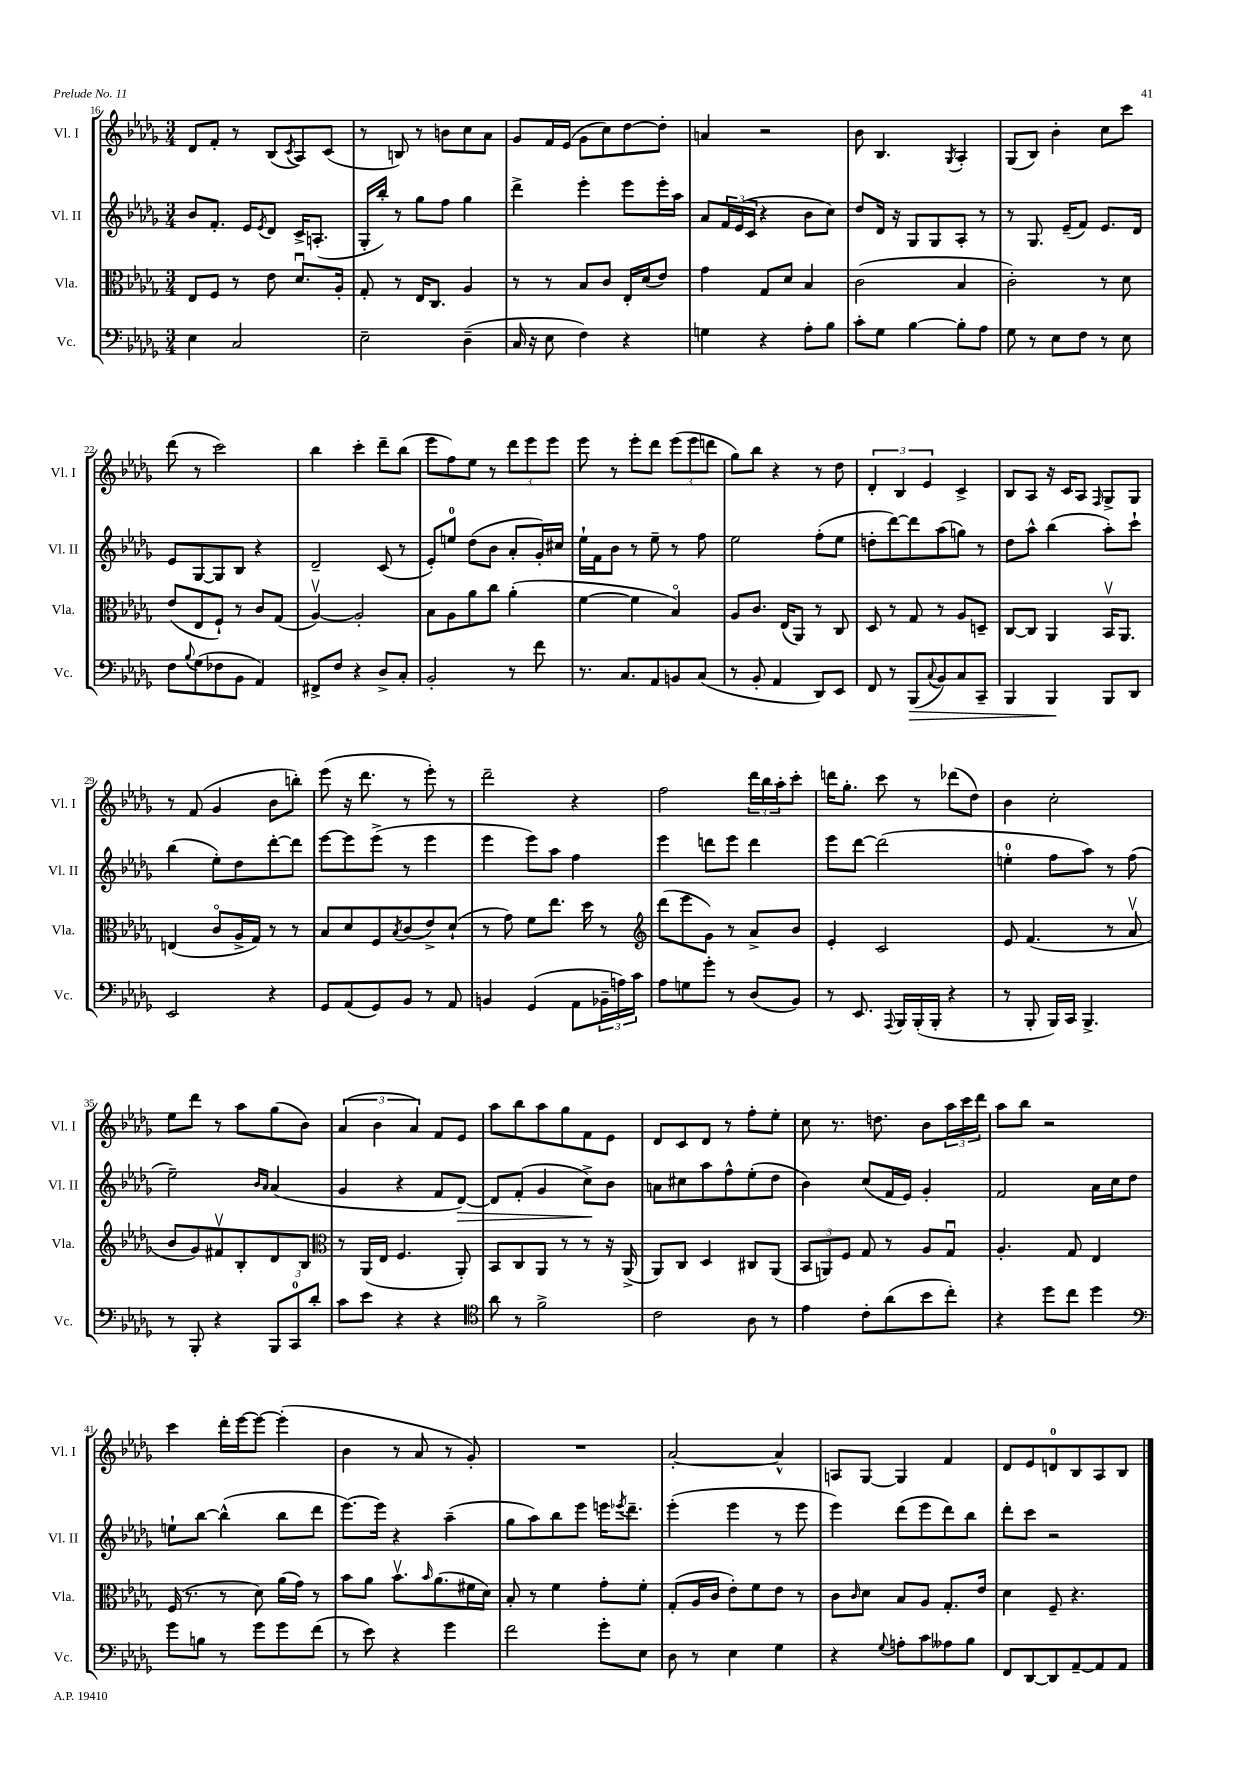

**kern	**kern	**kern	**kern
*staff4	*staff3	*staff2	*staff1
*clefF4	*clefC3	*clefG2	*clefG2
*k[b-e-a-d-g-]	*k[b-e-a-d-g-]	*k[b-e-a-d-g-]	*k[b-e-a-d-g-]
*M3/4	*M3/4	*M3/4	*M3/4
4E-\	8E-/L	8b-/L	8d-/L
.	8F/J	8.f'/J	8f'/J
2C/	8r	.	8r
.	.	16e-/LK	.
.	.	8qe-/	.
.	8e-\	8d-/J	(8B-/L
.	.	.	8qc/
.	8.d-u/L	16c^/LK	8A-/)
.	.	(8.A'/J	.
.	.	.	(8c/J
.	16A-'/Jk	.	.
=	=	=	=
2E-~\	8G-'/	16G-'/LL	8r
.	.	16bb-'/JJ)	.
.	8r	8r	8B/)
.	16E-/LK	8gg-\L	8r
.	8.C/J	.	.
.	.	8ff\J	8b\L
(4D-~\	4A-/	4gg-\	8cc\
.	.	.	8a-\J
=	=	=	=
16C/	8r	4ddd-^\	8g-/L
16r	.	.	.
8E-\	8r	.	16f/L
.	.	.	(16e-/JJ
4F\)	8B-/L	4eee-'\	8g-\L
.	8c/J	.	8cc\)
4r	16E-'/LL	8eee-\L	[8dd-\
.	(16d-/J	.	.
.	8e-/J)	16eee-'\L	8dd-'\]J
.	.	16aa-\JJ	.
=	=	=	=
4G\	4g-\	8a-/L	4a/
.	.	24f/L	.
.	.	(24e-/	.
.	.	24c/JJ	.
4r	8G-/L	4r	2r
.	8d-/J	.	.
8A-'\L	4B-/	8b-\L	.
8B-\J	.	8cc\J)	.
=	=	=	=
8c'\L	(2c\	8dd-/L	8b-\
8G-\J	.	16d-/Jk	4.B-/
.	.	16r	.
[4B-\	.	8G-/L	.
.	.	8G-/	.
.	.	.	8qG-/
8B-'\]L	4B-/	8A-'/J	4A-'/
8A-\J	.	8r	.
=	=	=	=
8G-\	2c'\)	8r	(8G-/L
8r	.	8.G-/	8B-/J)
8E-\L	.	.	4b-'\
.	.	(16e-~/LK	.
8F\J	.	8f/J)	.
8r	8r	8.e-/L	8cc\L
8E-\	8d-\	.	8ccc\J
.	.	16d-/Jk	.
=	=	=	=
8F\L	(8e-/L	8e-/L	(8ddd-\
8qqB-/	.	.	.
(8G-\	8E-/	[8G-/	8r
8F-\	8F`/J)	8G-/]	2ccc\)
8BB-\J	8r	8B-/J	.
4AA-/)	8c/L	4r	.
.	(8G-/J	.	.
=	=	=	=
8FF#^/L	[4A-v/)	2d-~/	4bb-\
8F/J	.	.	.
4r	2A-'/]	.	4ccc'\
8D-^/L	.	(8c/	8ddd-~\L
8C'/J	.	8r	(8bb-\J
=	=	=	=
2BB-'/	8B-\L	8e-'/L)	8eee-\L
.	8A-\	8ee/J	8ff\)
.	8a-\	(8dd-\L	8ee-\J
.	8cc\J	8b-\J	8r
8r	(4a-'\	8a-'/L	12ddd-\L
.	.	.	12eee-\
8f\	.	16g-'/L)	.
.	.	.	12eee-\J
.	.	16cc#/JJ	.
=	=	=	=
8.r	[4f\	16ee-`\LL	8eee-\
.	.	16f\J	.
.	.	8b-\J	8r
8.C/L	.	.	.
.	4f\]	8r	8eee-'\L
8AA-/	.	8ee-~\	8ddd-\J
8BB/	4B-o/)	8r	(12eee-\L
.	.	.	12eee-\
(8C/J	.	8ff\	.
.	.	.	12ddd\J
=	=	=	=
8r	8A-/L	2ee-\	8gg-\L)
8BB-'/	8.c/J	.	8bb-\J
4AA-/	.	.	4r
.	(16E-/LK	.	.
.	8AA-/J)	.	.
8DD-/L)	8r	(8ff'\L	8r
8EE-/J	8C/	8ee-\J	8dd-\
=	=	=	=
8FF/	8D-/	8dd'\L	6d-'/
8r	8r	[8ddd-\)	.
.	.	.	6B-/
(8BBB-/L	8G-/	8ddd-\]	.
.	.	.	6e-/
8qqC/	.	.	.
8BB-/)	8r	(8aa-\	.
8C/	8A-/L	8gg\J)	4c^/
8CC~/J	8D~/J	8r	.
=	=	=	=
4BBB-/	[8C/L	8dd-\L	8B-/L
.	8C/]J	8aa-^^\J	8A-/J
4BBB-/	4AA-/	(4bb-\	16r
.	.	.	16c/LK
.	.	.	8A-/J
.	.	.	16qqF/
8BBB-/L	16BB-v/LK	8aa-'\L)	8G-^/L
.	8.AA-/J	.	.
8DD-/J	.	8ccc`\J	8G-/J
=	=	=	=
2EE-/	(4E/	(4bb-\	8r
.	.	.	(8f/
.	8co/L	8ee-'\L)	4g-/
.	16A-^/L	8dd-\	.
.	16G-/JJ)	.	.
4r	8r	[8ddd-'\	8b-\L
.	8r	8ddd-\]J	8bb'\J)
=	=	=	=
8GG-/L	8B-/L	[8eee-\L	(8eee-\
(8AA-/	8d-/	8eee-\]	16r
.	.	.	8.ddd-\
8GG-/)	8F/	(8eee-^\J	.
.	8qB-/	.	.
8BB-/J	(8c/	8r	8r
8r	8e-^/)	4eee-\	8eee-'\)
8AA-/	(8d-`/J	.	8r
=	=	=	=
4BB/	8r	4eee-\	2ddd-~\
.	8g-\)	.	.
(4GG-/	8f\L	8eee-\L)	.
.	8.ee-\J	8aa-\J	.
8AA-\L	.	4ff\	4r
.	16dd-\	.	.
24BB-~\L	8r	.	.
24A\)	.	.	.
24c\JJ	.	.	.
=	=	=	=
*	*clefG2	*	*
8A-\L	(8ddd-\L	4eee-\	2ff\
8G\	8eee-\	.	.
8g-'\J	8g-\J)	8ddd\L	.
8r	8r	8eee-\J	.
(8D-/L	8a-^/L	4ddd\	24ddd-\LL
.	.	.	24bb-\
.	.	.	24aa-'\J
8BB-/J)	8b-/J	.	8ccc'\J
=	=	=	=
8r	4e-'/	8eee-\L	16ddd\LK
.	.	.	8.gg-'\J
8.EE-/	.	[8ddd-\J	.
.	2c/	(2ddd-\]	8ccc\
8qqAAA-/	.	.	.
16BBB-/LL	.	.	.
(16BBB-'/	.	.	8r
16BBB-'/JJ	.	.	.
4r	.	.	(8ddd-\L
.	.	.	8dd-\J)
=	=	=	=
8r	8e-/	4ee'\	4b-\
8BBB-'/	(4.f/	.	.
16BBB-/LL)	.	8ff\L	2cc'\
16CC/JJ	.	.	.
4.BBB-^/	.	8aa-\J)	.
.	8r	8r	.
.	8a-v/	(8ff\	.
=	=	=	=
8r	8b-/L	2ee-~\)	8ee-\L
8BBB-'/	8g-/)	.	8ddd-\J
4r	8f#v/	.	8r
.	8B-'/	.	8aa-\L
.	.	16qqb-/LL	.
.	.	16qqa-/JJ	.
12BBB-/L	8d-/	(4a-/	(8gg-\
12CC/	.	.	.
.	8B-/J	.	8b-\J)
12d-'/J	.	.	.
=	=	=	=
*	*clefC3	*	*
8c\L	8r	4g-/	(6a-/
8e-\J	(16AA-/LL	.	.
.	.	.	6b-\
.	16E-/JJ	.	.
4r	4.F/	4r	.
.	.	.	6a-/)
4r	.	8f/L	8f/L
.	8AA-'/)	[8d-/J)	8e-/J
=	=	=	=
*clefC4	*	*	*
8a-\	8BB-/L	8d-/]L	8aa-\L
8r	8C/	(8f'/J	8bb-\
2f^\	8AA-/J	4g-/	8aa-\
.	8r	.	8gg-\
.	8r	8cc^\L)	8f\
.	16r	8b-\J	8e-\J
.	(16AA-^/	.	.
=	=	=	=
2c\	8AA-/L)	8a\L	8d-/L
.	8C/J	8cc#\	8c/
.	4D-/	8aa-\	8d-/J
.	.	8ff^^\	8r
8A-\	8C#/L	(8ee-'\	8ff'\L
8r	(8AA-/J	8dd-\J	8ee-'\J
=	=	=	=
4e-\	12BB-/L	4b-\)	8cc\
.	12AA/)	.	.
.	.	.	8.r
.	12F/J	.	.
8c'\L	8G-/	(8cc/L	.
.	.	.	8.dd\
(8a-\	8r	16f/L	.
.	.	16e-/JJ)	.
8b-\	8A-/L	4g-'/	8b-\L
8cc'\J)	8G-u/J	.	24aa-\L
.	.	.	24ccc\
.	.	.	24ddd-\JJ
=	=	=	=
4r	4.A-'/	2f/	8aa-\L
.	.	.	8bb-\J
8dd-\L	.	.	2r
8cc\J	8G-/	.	.
4dd-\	4E-/	16a-\LL	.
.	.	16cc\J	.
.	.	8dd-\J	.
=	=	=	=
*clefF4	*	*	*
8g-\L	(16F/	8ee`\L	4ccc\
.	8.r	.	.
8B\J	.	[8bb-\J	.
8r	8r	(4bb-^^\]	16ddd-'\LL
.	.	.	[16eee-\J
8g-\L	8d-\)	.	8eee-\_J
8g-\	(16a-\LL	8bb-\L	(4eee-'\]
.	16g-\JJ)	.	.
(8f\J	8r	8ddd-\J	.
=	=	=	=
8r	8b-\L	[8.eee-\L)	4b-\
8e-\)	8a-\J	.	.
.	.	16eee-\]Jk	.
4r	8.b-v\L	4r	8r
.	.	.	8a-/
.	16qqb-/	.	.
.	(8.a-\	.	.
4g-\	.	(4aa-~\	8r
.	16f#\L	.	8g-'/)
.	16d-\JJ)	.	.
=	=	=	=
2f\	8B-'/	8gg-\L	2.r
.	8r	8aa-\)	.
.	4f\	8bb-\	.
.	.	8eee-\J	.
8g-'\L	8g-'\L	16eee\LK	.
.	.	8qeee-/	.
.	.	8.ddd-~\J	.
8E-\J	8f'\J	.	.
=	=	=	=
8D-\	(8G-'/L	(4eee-'\	[2a-'/
8r	16A-/L	.	.
.	16c/JJ	.	.
4E-\	8e-'\L)	4eee-\	.
.	8f\	.	.
4G-\	8e-\J	8r	4a-^^/]
.	8r	8eee-\	.
=	=	=	=
4r	8c\L	4eee-\)	8A/L
.	16qqc/	.	.
.	8d-\J	.	[8G-/J
8qqG-/	.	.	.
8A'\L	8B-/L	(8ddd-\L	4G-/]
8c\	8A-/J	8eee-\	.
8A--\	8.G-'/L	8ddd-\)	4f/
8B-\J	.	8bb-\J	.
.	16e-/Jk	.	.
=	=	=	=
8FF/L	4d-\	8ddd-'\L	8d-/L
[8DD-/	.	8ccc\J	8e-/
8DD-/]	8F~/	2r	8d/
[8AA-~/	4.r	.	8B-/
8AA-/]	.	.	8A-/
8AA-/J	.	.	8B-/J
==	==	==	==
*-	*-	*-	*-
